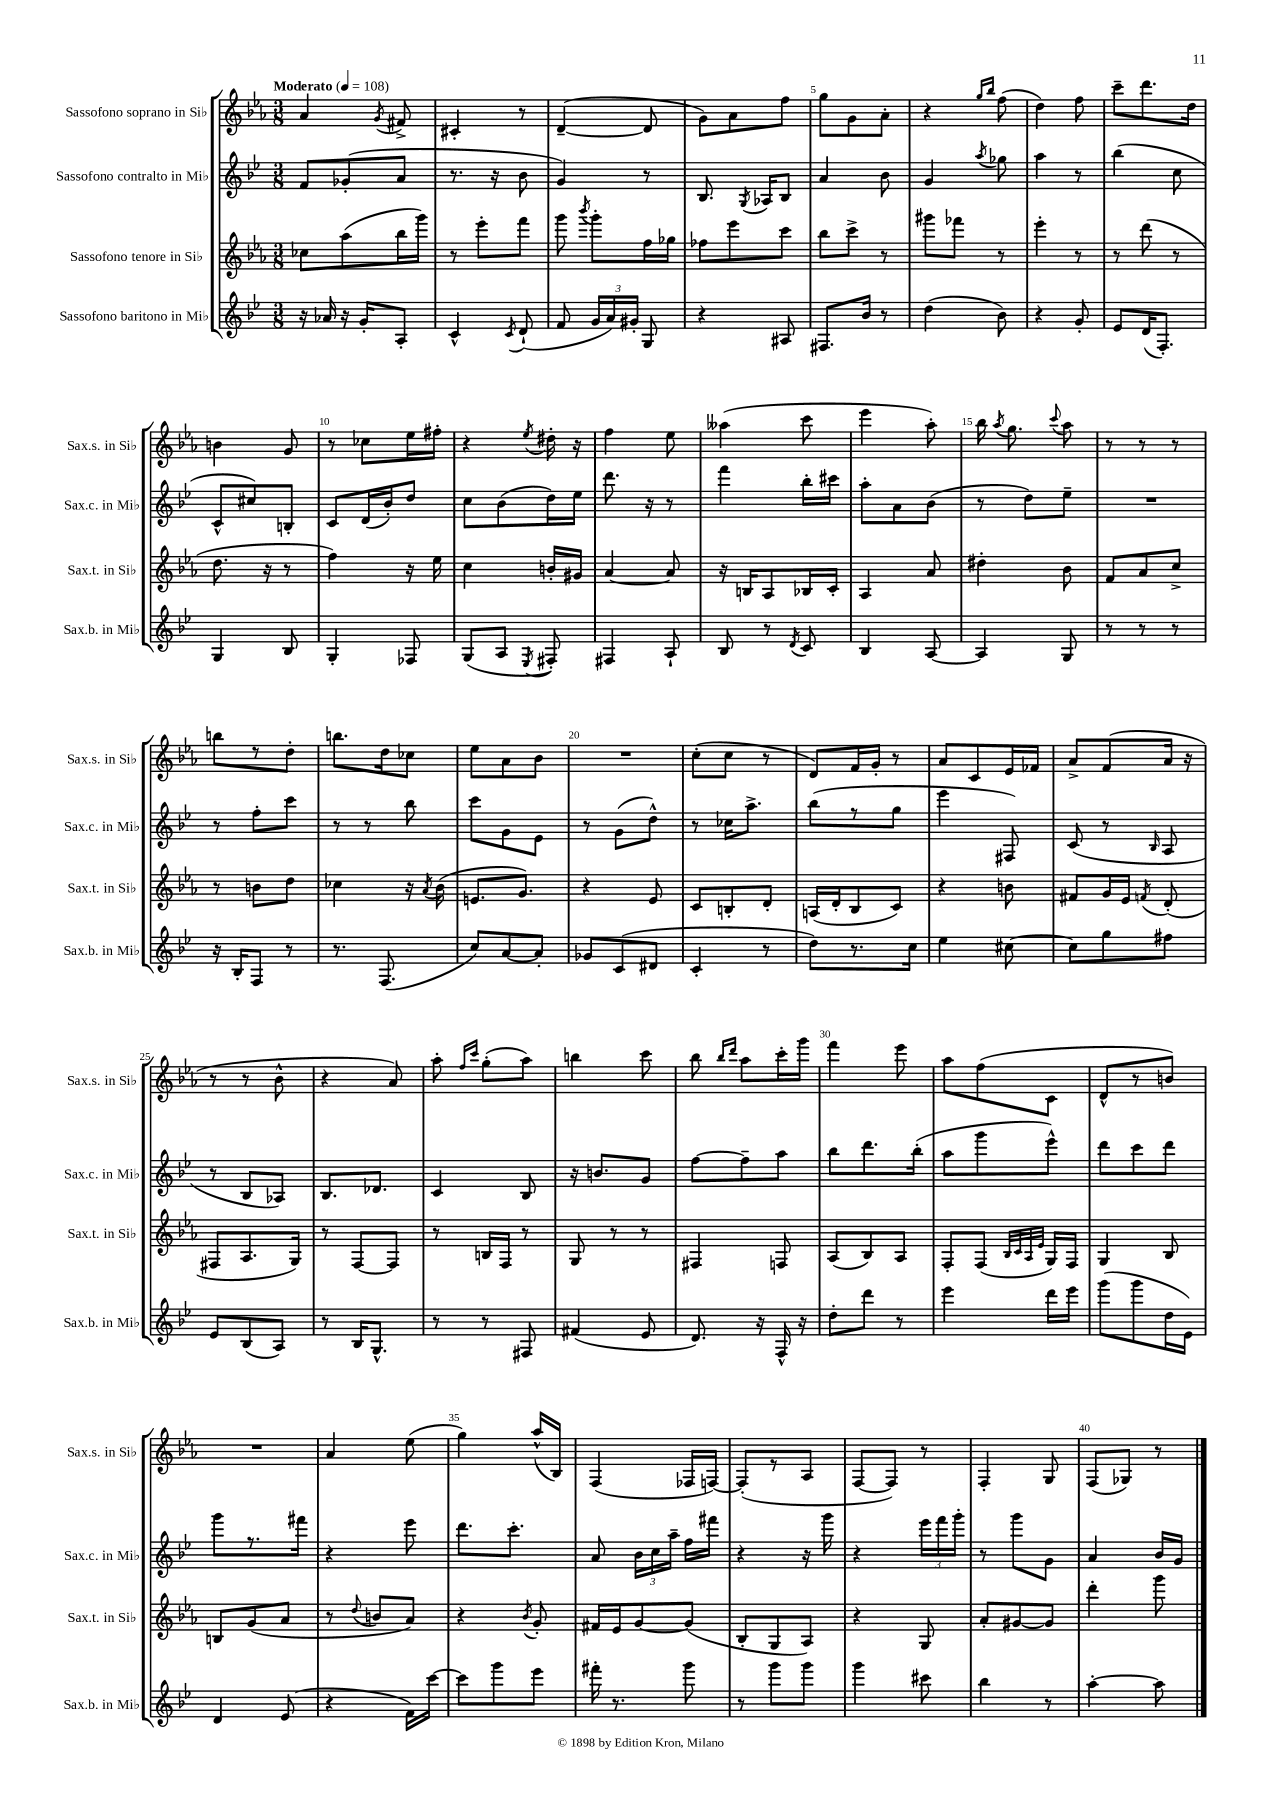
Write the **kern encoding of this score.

**kern	**kern	**kern	**kern
*staff4	*staff3	*staff2	*staff1
*clefG2	*clefG2	*clefG2	*clefG2
*k[b-e-]	*k[b-e-a-]	*k[b-e-]	*k[b-e-a-]
*M3/8	*M3/8	*M3/8	*M3/8
*MM108	*MM108	*MM108	*MM108
16r	8cc-	8f	4a-
16a-	.	.	.
16r	(8aa-	(8g-'	.
16g'	.	.	.
.	.	.	8qg
8A'	16bb-	8a	8f#^
.	16ggg)	.	.
=	=	=	=
4c^^	8r	8.r	4c#'
.	8eee-'	.	.
.	.	16r	.
8qc	.	.	.
(8d`	8fff	8b-	8r
=	=	=	=
8f	8ggg	4g)	([4d~
.	8qbbb-	.	.
24g	8ggg'	.	.
24a)	.	.	.
24g#'	.	.	.
8G	16ff	8r	8d]
.	16gg-	.	.
=	=	=	=
4r	8ff-	8.B-	8g)
.	8eee-	.	8a-
.	.	8qG	.
.	.	16A-	.
8A#	8ccc	8B-	8ff
=	=	=	=
8.F#	8bb-	4a	8gg
.	8ccc^	.	8g
16b-	.	.	.
8r	8r	8b-	8a-'
=	=	=	=
(4dd	8ggg#	4g	4r
.	8fff-	.	.
.	.	.	16qqgg
.	.	8qaa	16qqbb-
8b-)	8r	8gg-	(8ff
=	=	=	=
4r	4eee-'	4aa	4dd)
8g'	8r	8r	8ff
=	=	=	=
8e-	8r	(4bb-	8ccc~
(16d	(8ddd	.	8.ddd
8.F')	.	.	.
.	8r	8cc	.
.	.	.	16dd
=	=	=	=
4G	8.dd	8c^^	4b
.	.	8cc#)	.
.	16r	.	.
8B-	8r	8B'	8g
=	=	=	=
4G'	4ff)	8c	8r
.	.	(16d	8cc-
.	.	16b-')	.
8F-	16r	8dd	16ee-
.	16ee-	.	16ff#'
=	=	=	=
(8G	4cc	8cc	4r
8A	.	(8b-	.
8qE-	.	.	8qee-
8F#')	16b'	16dd)	16dd#'
.	16g#	16ee-	16r
=	=	=	=
4F#	[4a-	8.ddd	4ff
.	.	16r	.
8A`	8a-]	8r	8ee-
=	=	=	=
8B-	16r	4fff	(4aa--
.	16B	.	.
8r	8A-	.	.
8qd	.	.	.
8c	16B-	16bb-'	8ccc
.	16c'	16ccc#	.
=	=	=	=
4B-	4A-	8aa'	4eee-
.	.	8a	.
[8A	8a-	(8b-	8aa-')
=	=	=	=
4A]	4dd#'	8r	16bb-
.	.	.	8qaa-
.	.	.	8.gg
.	.	8dd)	.
.	.	.	8qqccc
8G	8b-	8ee-~	8aa-
=	=	=	=
8r	8f	4.r	8r
8r	8a-	.	8r
8r	8cc^	.	8r
=	=	=	=
16r	8r	8r	8bb
16B-'	.	.	.
8F	8b	8ff'	8r
8r	8dd	8ccc	8dd'
=	=	=	=
8.r	4cc-	8r	8.bb
.	.	8r	.
(8.F	.	.	16dd
.	16r	8bb-	8cc-
.	8qa-	.	.
.	(16b-	.	.
=	=	=	=
8cc)	8.e	8ccc	8ee-
[8a	.	8g	8a-
.	8.g)	.	.
8a']	.	8e-	8b-
=	=	=	=
8g-	4r	8r	4.r
(8c	.	(8g	.
8d#	8e-	8dd^^)	.
=	=	=	=
4c'	8c	8r	(8cc'
.	8B'	16cc-	8cc
.	.	8.aa^	.
8r	8d'	.	8r
=	=	=	=
8dd)	(16A	(8bb-	8d)
.	16d'	.	.
8.r	8B-	8r	16f
.	.	.	16g'
.	8c)	8gg	8r
16cc	.	.	.
=	=	=	=
4ee-	4r	4eee-	8a-
.	.	.	8c
[8cc#	8b	8F#)	16e-
.	.	.	16f-
=	=	=	=
8cc#]	8f#	(8c	8a-^
8gg	16g	8r	(8f
.	16e-	.	.
.	8qf	16qqB-	.
8ff#	(8d'	8A	16a-
.	.	.	16r
=	=	=	=
8e-	8F#	8r	8r
(8B-	8.A-	8B-	8r
8A)	.	8A-)	8b-^^
.	16G)	.	.
=	=	=	=
8r	8r	8.B-	4r
16B-	[8F	.	.
8.G^^	.	8.d-	.
.	8F]	.	8a-)
=	=	=	=
8r	8r	4c	8aa-'
.	.	.	16qqff
.	.	.	16qqccc
8r	16B	.	(8gg'
.	16F	.	.
8F#	8r	8B-	8aa-)
=	=	=	=
(4f#	8G	16r	4bb
.	.	8.b	.
.	8r	.	.
8e-	8r	8g	8ccc
=	=	=	=
8.d)	4F#	[8ff	8bb-
.	.	.	16qqbb-
.	.	.	16qqddd
.	.	8ff~]	8aa-
16r	.	.	.
16F^^	8F	8aa	16ccc'
16r	.	.	16ggg
=	=	=	=
8dd'	(8A-	8bb-	4fff
8ddd	8B-)	8.ddd	.
8r	8A-	.	8eee-
.	.	(16bb-'	.
=	=	=	=
4eee-	8F'	8aa	8aa-
.	(8F	8ggg	(8ff
.	32qqB-	.	.
.	32qqc	.	.
.	32qqA-	.	.
.	32qqe-	.	.
16ddd	16G)	8eee-^^)	8c
16eee-	16F	.	.
=	=	=	=
(8ggg	4G	8ddd	8d^^
8ggg	.	8ccc	8r
16dd	8B-	8ddd	8b)
16e-)	.	.	.
=	=	=	=
4d	8B	8ggg	4.r
.	(8g	8.r	.
(8e-	8a-	.	.
.	.	16fff#	.
=	=	=	=
4r	8r	4r	4a-
.	8qqdd	.	.
.	8b	.	.
16f)	8a-)	8eee-	(8ee-
[16ccc	.	.	.
=	=	=	=
8ccc]	4r	8.ddd	4gg)
8ggg	.	.	.
.	.	8.ccc'	.
.	8qb-	.	.
8eee-	8g'	.	(16aa-^^
.	.	.	16B-)
=	=	=	=
16fff#'	16f#	8a	(4F
8.r	16e-	.	.
.	[8g	24b-	.
.	.	24cc	.
.	.	24aa~	.
8ggg	(8g]	16ff	16F-
.	.	16fff#	[16F)
=	=	=	=
8r	8B-'	4r	(8F']
8ggg	8G	.	8r
8ggg	8A-)	16r	8A-
.	.	16ggg	.
=	=	=	=
4ggg	4r	4r	[8F
.	.	.	8F])
8ccc#	8G	24eee-	8r
.	.	24fff	.
.	.	24ggg'	.
=	=	=	=
4bb-	8a-'	8r	4F'
.	[8g#	8ggg	.
8r	8g#]	8g	8G
=	=	=	=
[4aa'	4ddd'	4a	(8F
.	.	.	8G-)
8aa]	8ggg	16b-	8r
.	.	16g	.
==	==	==	==
*-	*-	*-	*-
